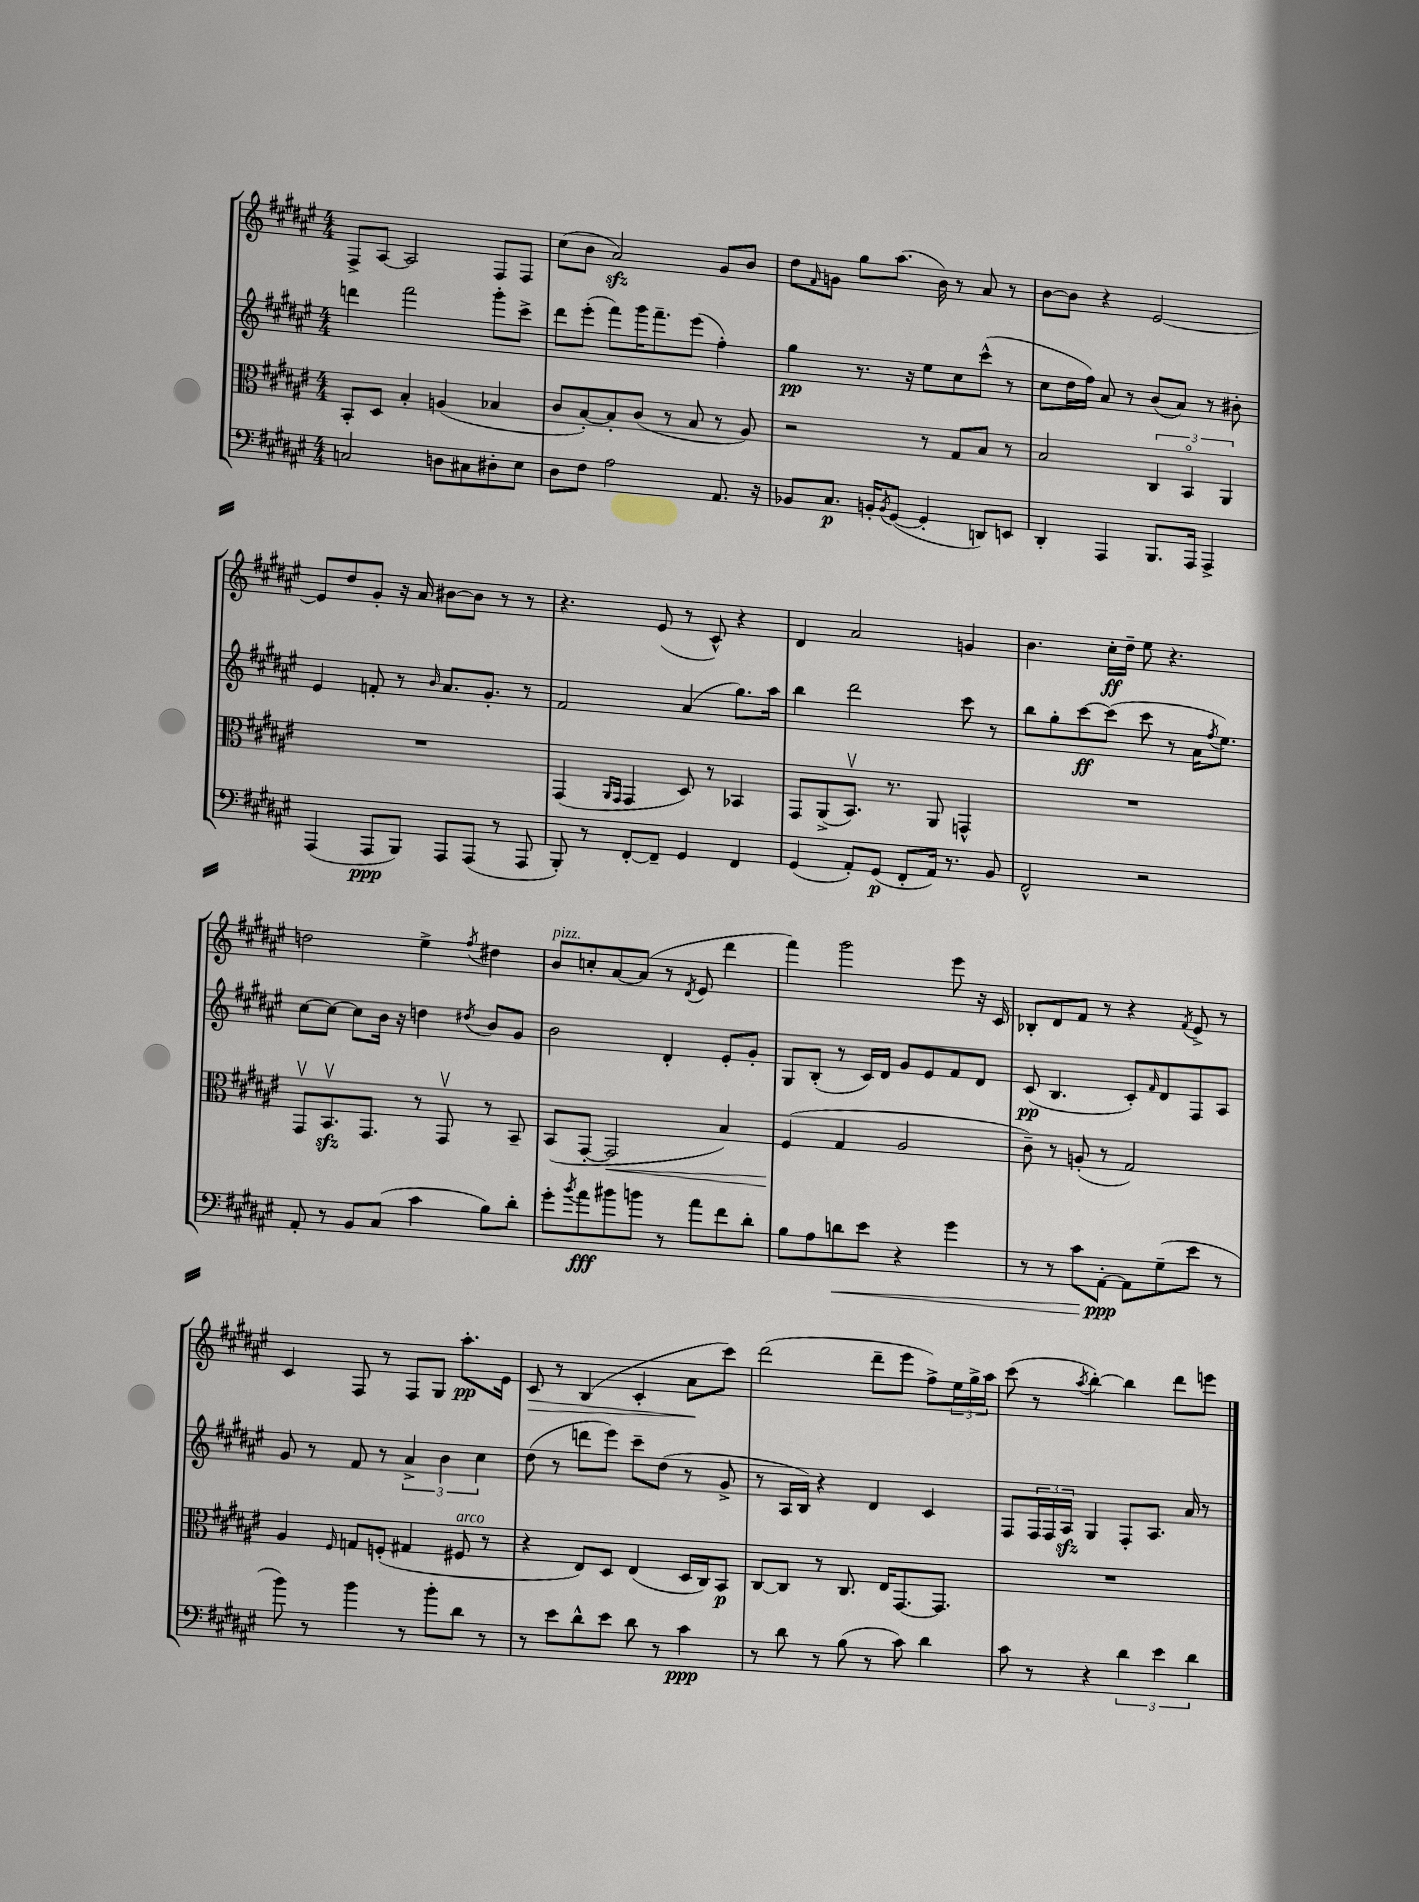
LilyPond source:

<<
\new StaffGroup <<
\new Staff = "s0" {
    \clef treble \key fis \major \numericTimeSignature \time 4/4
    fis8-> ais8~ ais2 fis8 fis8 |
    cis''8( b'8 ais'2\sfz) gis'8 b'8 |
    dis''8 \grace { fis'16 } g'8 gis''8 ais''8.( b'16) r8 ais'8 r8 |
    b'8~ b'8 r4 eis'2~ |
    eis'8 dis''8 gis'8-. r16 ais'16 bis'8~ bis'8 r8 r8 |
    r4. eis'8( r8 cis'8-^) r4 |
    dis'4 ais'2 g'4 |
    b'4. cis''16-.\ff dis''16-- eis''8 r4. |
    d''2 eis''4-> \acciaccatura { fis''8 } dis''4 |
    b'8^\markup { \italic "pizz." } c''8-. ais'8~ ais'8( r8 \acciaccatura { dis'8 } eis'8 dis'''4 |
    fis'''4) gis'''2 eis'''8 r16 cis'16 |
    bes8-. dis'8 fis'8 r8 r4 \acciaccatura { fis'8 } eis'8-> r8 |
    cis'4 fis8 r8 fis8 gis8 ais''8.-.\pp eis'16 |
    cis'8\> r8 b4( cis'4-. ais'8\! cis'''8) |
    dis'''2( dis'''8-- eis'''8 fis''8->) \tuplet 3/2 { eis''16 gis''16-> ais''16 } |
    cis'''8( r8 \acciaccatura { ais''8 } b''4~-.) b''4 dis'''8 e'''8 \bar "|." |
}
\new Staff = "s1" {
    \clef treble \key fis \major \numericTimeSignature \time 4/4
    d'''4 fis'''2 gis'''8-. cis'''8-> |
    dis'''8 eis'''8-.( fis'''8) gis'''16 fis'''8.-- eis'''8( fis''4-.) |
    gis''4\pp r8. r16 eis''8 cis''8 cis'''8-^( r8 |
    cis''8 dis''16 fis''16) ais'8 r8 b'8( ais'8) r8 bis'8-. |
    eis'4 f'8-. r8 \grace { b'16 } ais'8. gis'8.-. r8 |
    fis'2 ais'4( gis''8.) ais''16 |
    b''4 dis'''2 cis'''8 r8 |
    b''8 gis''8-. cis'''8~\ff cis'''8( cis'''8 r8 ais'16 \acciaccatura { fis''8 } eis''8.) |
    cis''8~ cis''8~ cis''8 b'16 r16 d''4 \acciaccatura { dis''8 } b'8 gis'8 |
    b'2 dis'4-. eis'8-. gis'8-. |
    gis8 b8-.( r8 cis'16) dis'16 gis'8 eis'8 fis'8 dis'8 |
    cis'8\pp( b4. cis'8-.) \grace { fis'16 } dis'8 fis8 ais8 |
    gis'8 r8 fis'8 r8 \tuplet 3/2 { ais'4-> b'4 cis''4 } |
    dis''8( r8 d'''8 eis'''8) cis'''8-- dis''8( r8 gis'8-> |
    r8 ais16 b16) r4 dis'4 cis'4 |
    fis8 \tuplet 3/2 { fis16 fis16 ais16\sfz } gis4 fis8-. ais8. ais'16 r8 \bar "|." |
}
\new Staff = "s2" {
    \clef alto \key fis \major \numericTimeSignature \time 4/4
    b,8-. dis8 b4-. a4( bes4 |
    cis'8 b8~-.) b8-. cis'8( r8 b8 r8 ais8) |
    r2 r8 gis8 b8 r8 |
    b2 \tuplet 3/2 { cis4 b,4\flageolet ais,4 } |
    R1 |
    gis,4( \grace { ais,16 gis,16 } gis,4 dis8) r8 bes,4 |
    gis,8 ais,8->( b,8.\upbow) r8. ais,8 g,4-^ |
    R1 |
    gis,8\upbow b,8.\upbow\sfz gis,8. r8 gis,8\upbow r8 b,8-- |
    b,8( gis,8~-. gis,2\< b4) |
    fis4\!( gis4 ais2 |
    cis'8--) r8 a8-.( r8 gis2) |
    ais4 \grace { fis16 } g8 f8-.( gis4 fis8^\markup { \italic "arco" } r8 |
    r4 eis8) dis8 eis4( dis16 cis16) b,8\p |
    cis8~ cis8 r8 cis8. eis16 gis,8.~ gis,8. |
    R1 \bar "|." |
}
\new Staff = "s3" {
    \clef bass \key fis \major \numericTimeSignature \time 4/4
    c2 d8 cis8 dis8-. eis8 |
    dis8 fis8 ais2 ais,8. r16 |
    bes,8 cis8.\p b,16-. \acciaccatura { b,8 } gis,8~( gis,4-. d,8) e,8 |
    dis,4-. ais,,4 b,,8. ais,,16 ais,,4-> |
    ais,,4( ais,,8\ppp b,,8) ais,,8 ais,,8( r8 ais,,8 |
    b,,8-.) r8 fis,8~-. fis,8-- gis,4 fis,4 |
    gis,4( ais,8-.) gis,8\p( fis,8-. ais,16) r8. b,8 |
    fis,2-^ r2 |
    ais,8-. r8 b,8 cis8( cis'4 b8) dis'8-. |
    gis'8-. \acciaccatura { b'8 } ais'8\fff bis'8 b'8 r8 ais'8 fis'8 dis'8-. |
    b8 ais8 d'8\< eis'8 r4 gis'4 |
    r8 r8 cis'8 ais,8~-.\ppp\! ais,8 gis8--( eis'8 r8 |
    b'8) r8 b'4 r8 b'8-. dis'8 r8 |
    r8 eis'8 dis'8-^ eis'8 dis'8 r8 cis'4\ppp |
    r8 dis'8 r8 b8( r8 cis'8) dis'4 |
    cis'8 r8 r4 \tuplet 3/2 { dis'4 eis'4 dis'4 } \bar "|." |
}
>>
>>
\layout { \context { \Score \remove "Bar_number_engraver" } }
